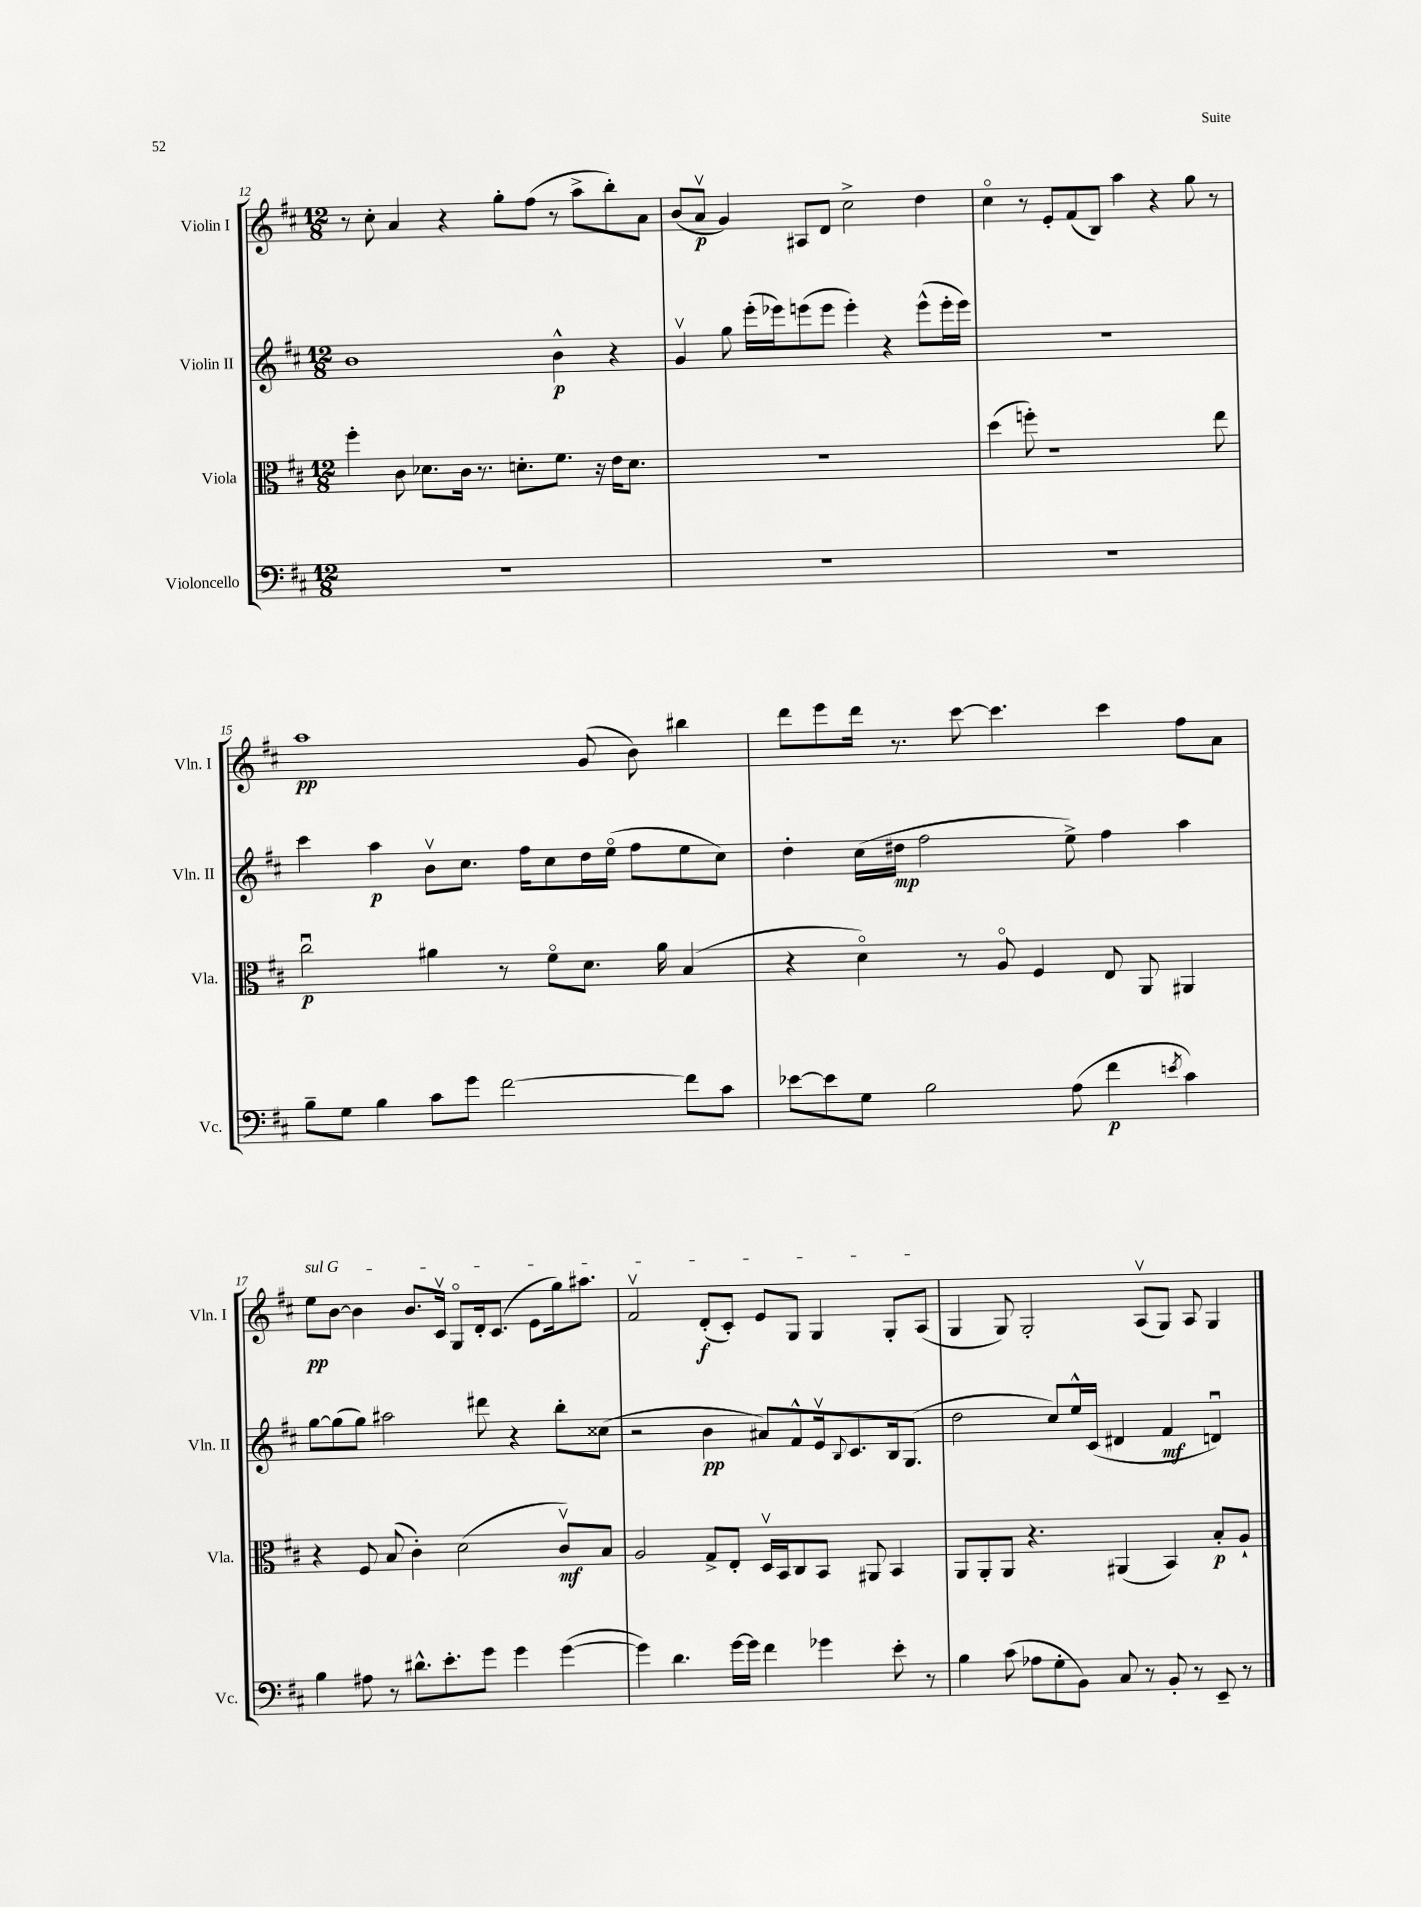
<<
\new StaffGroup <<
\new Staff = "s0" \with { instrumentName = "Violin I" shortInstrumentName = "Vln. I" } {
    \clef treble \key d \major \numericTimeSignature \time 12/8
    r8 cis''8-. a'4 r4 g''8-. fis''8( r8 a''8-> b''8-.) a'8 |
    b'8( a'8\upbow\p g'4) ais8 d'8 cis''2-> d''4 |
    cis''4\flageolet r8 e'8-. fis'8( b8) a''4 r4 g''8 r8 |
    a''1\pp g'8( b'8) bis''4 |
    d'''8 e'''8 d'''16 r8. cis'''8~ cis'''4. cis'''4 fis''8 a'8 |
    \once \override TextSpanner.bound-details.left.text = \markup { \italic "sul G" } e''8\pp\startTextSpan b'8~ b'4 b'8. cis'16\upbow g8\flageolet d'16-. cis'8.( e'8 g''16) ais''8. |
    fis'2\upbow d'8-.\f( cis'8-.) e'8 g8 g4 g8-. a8\stopTextSpan( |
    g4 g8) g2-. a8\upbow( g8) a8 g4 \bar "|." |
}
\new Staff = "s1" \with { instrumentName = "Violin II" shortInstrumentName = "Vln. II" } {
    \clef treble \key d \major \numericTimeSignature \time 12/8
    b'1 b'4-^\p r4 |
    g'4\upbow g''8 e'''16-.( ees'''16) e'''8( e'''8 e'''4-.) r4 e'''8-^( e'''16-. e'''16) |
    R1. |
    cis'''4 a''4\p b'8\upbow cis''8. fis''16 cis''8 d''16 e''16\flageolet( fis''8 e''8 cis''8) |
    d''4-. cis''16( dis''16\mp fis''2 e''8->) fis''4 a''4 |
    g''8~ g''8( g''8) ais''2 dis'''8 r4 b''8-. cisis''8( |
    r2 b'4\pp ais'8) fis'8-^ e'16\upbow \appoggiatura { b8 } cis'8. b16 g8.( |
    d''2 cis''8) e''16-^ cis'16( dis'4 fis'4\mf d'4\downbow) \bar "|." |
}
\new Staff = "s2" \with { instrumentName = "Viola" shortInstrumentName = "Vla." } {
    \clef alto \key d \major \numericTimeSignature \time 12/8
    fis''4-. cis'8 des'8. cis'16 r8. d'8.-. fis'8. r16 e'16 d'8. |
    R1. |
    d''4( f''8-.) r1 e''8 |
    cis''2\downbow\p ais'4 r8 fis'8\flageolet d'8. ais'16 b4( |
    r4 d'4\flageolet) r8 a8\flageolet fis4 e8 a,8 ais,4 |
    r4 fis8 b8( cis'4-.) d'2( cis'8\upbow\mf) b8 |
    a2 g8-> e8-. d16\upbow b,16 cis8 b,8 ais,8 b,4 |
    a,8 a,8-. a,8 r4. ais,4( b,4) b8-.\p a8-! \bar "|." |
}
\new Staff = "s3" \with { instrumentName = "Violoncello" shortInstrumentName = "Vc." } {
    \clef bass \key d \major \numericTimeSignature \time 12/8
    R1. |
    R1. |
    R1. |
    b8-- g8 b4 cis'8 g'8 fis'2~ fis'8 cis'8 |
    ees'8~ ees'8 g8 b2 a8( fis'4\p \acciaccatura { e'8 } cis'4) |
    b4 ais8 r8 dis'8.-^ e'8.-. g'8 g'4 g'4~( |
    g'4) d'4. g'16~ g'16 fis'4 ges'4 e'8-. r8 |
    b4 cis'8( aes8 g8-. b,8) cis8 r8 b,8-. r8 e,8-- r8 \bar "|." |
}
>>
>>
\layout { \context { \Score currentBarNumber = #12 } }
